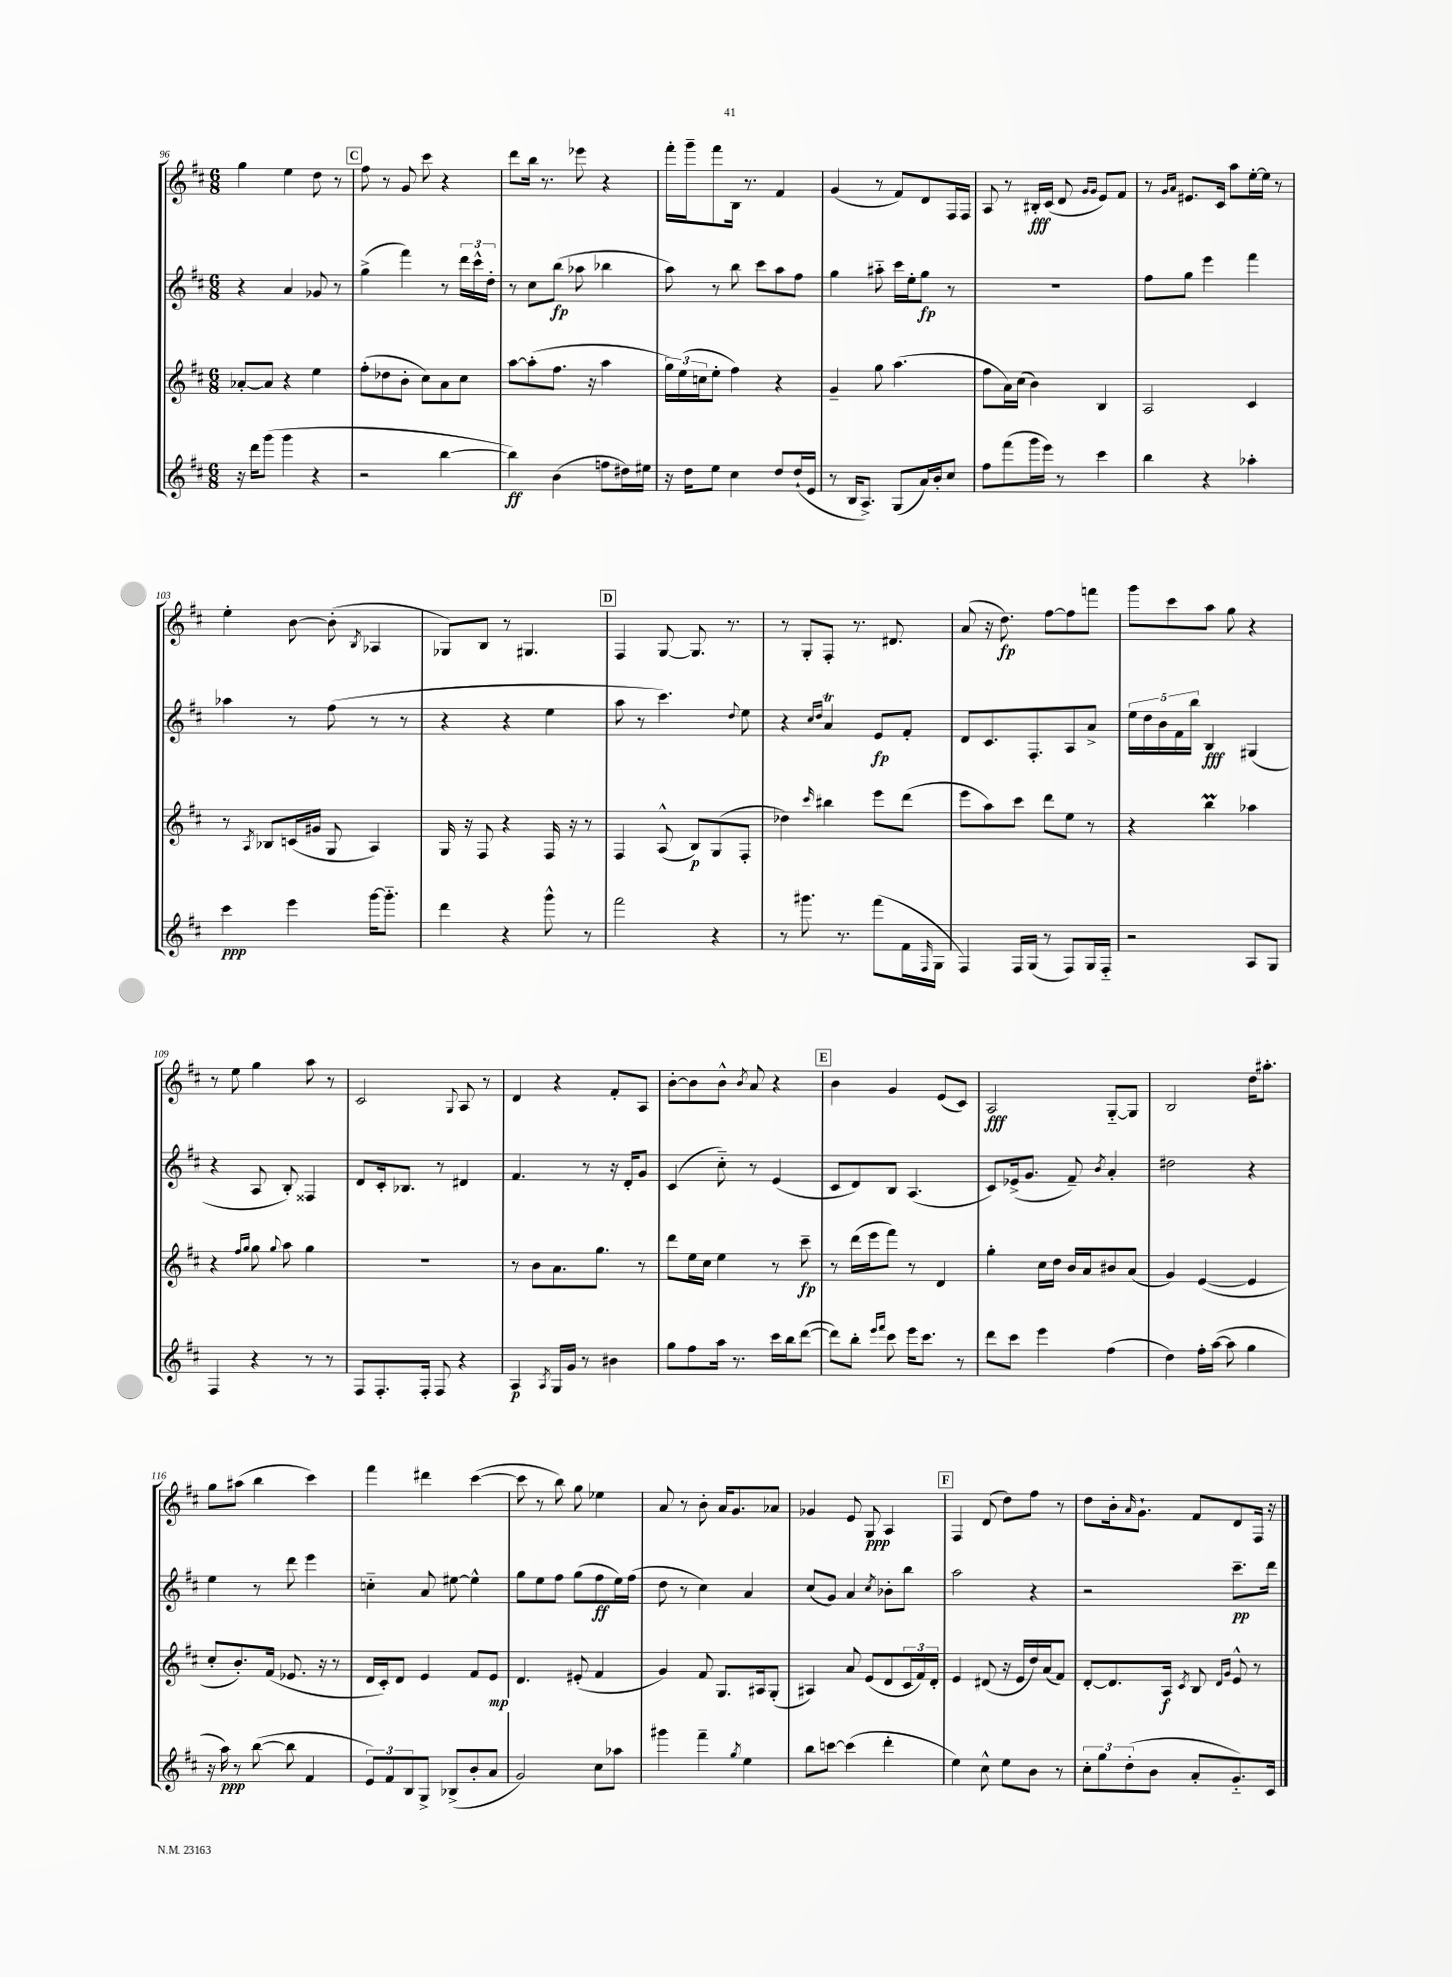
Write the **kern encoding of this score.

**kern	**kern	**kern	**kern
*staff4	*staff3	*staff2	*staff1
*clefG2	*clefG2	*clefG2	*clefG2
*k[f#c#]	*k[f#c#]	*k[f#c#]	*k[f#c#]
*M6/8	*M6/8	*M6/8	*M6/8
16r	[8a-'/L	4r	4gg\
16ddd\LK	.	.	.
(8ggg\J	8a-/]J	.	.
4ggg\	4r	4a/	4ee\
4r	4ee\	8g-/	8dd\
.	.	8r	8r
=	=	=	=
2r	(8ff#'\L	(4gg^\	8ff#\
.	8dd-\	.	8r
.	8b'\J	4fff#\)	8g/
.	8cc#\L)	.	8ccc#\
[4bb\	8a\	8r	4r
.	8cc#\J	24ddd\LL	.
.	.	24ccc#^^\	.
.	.	24dd'\JJ	.
=	=	=	=
4bb\])	[8aa\L	8r	8ddd\L
.	(8aa'\]	8cc#\L	16bb\Jk
.	.	.	8.r
(4b\	8.ff#\J	(8bb\J	.
.	.	8aa-\	8eee-\
.	16r	.	.
8ff\L	4aa\	4bb-\	4r
16dd#\L)	.	.	.
16ee#\JJ	.	.	.
=	=	=	=
16r	24gg\LL)	8aa\)	16fff#'\LL
.	(24ee\	.	.
16dd\LK	.	.	16ggg~\J
.	24cc\J	.	.
8ee\J	8ee'\J	8r	8fff#\
4cc#\	4ff#\)	8bb\	16B\Jk
.	.	.	8.r
.	.	8ccc#\L	.
8dd/L	4r	8aa\	4f#/
(16dd`/L	.	8ff#\J	.
16e/JJ	.	.	.
=	=	=	=
8r	4g~/	4gg\	(4g/
16B/LK	.	.	.
8.A^/J)	.	.	.
.	8gg\	8aa#'~\	8r
(8G/L	(4.aa\	16ccc#\LL	8f#/L)
.	.	16ee'\J	.
16a/L)	.	8gg\J	8d/
16b'/J	.	.	.
8cc#/J	.	8r	16F#/L
.	.	.	16F#/JJ
=	=	=	=
8ff#\L	8ff#\L	2.r	8A/
(8fff#\	16a\L)	.	8r
.	(16cc#\JJ	.	.
16ggg\L	4b\)	.	16B#'/LL
16eee\JJ)	.	.	(16c#/JJ
8r	.	.	8d/
.	.	.	16qqg/LL
.	.	.	16qqg/JJ
4ccc#\	4B/	.	8e/L)
.	.	.	8f#/J
=	=	=	=
4bb\	2A/	8ff#\L	8r
.	.	.	16qqg/LL
.	.	.	16qqa/JJ
.	.	8gg\J	8.e#/L
4r	.	4eee\	.
.	.	.	16c#/Jk
.	.	.	8aa\L
4aa-'\	4c#/	4fff#\	[16ee'\L
.	.	.	16ee\]JJ
.	.	.	8r
=	=	=	=
4ccc#\	8r	4aa-\	4ee'\
.	8qA/	.	.
.	8B-/L	.	.
4eee\	(16c/L	8r	[8b\
.	16g#/JJ	.	.
.	8G/	(8ff#\	(8b'\]
.	.	.	8qB/
[16ggg\LK	4A/)	8r	4A-/
8.ggg'~\]J	.	.	.
.	.	8r	.
=	=	=	=
4ddd\	16G/	4r	8G-/L)
.	16r	.	.
.	8F#/	.	8B/J
4r	4r	4r	8r
.	.	.	4.G#/
8ggg^^\	16F#/	4ee\	.
.	16r	.	.
8r	8r	.	.
=	=	=	=
2fff#\	4F#/	8aa\	4F#/
.	.	8r	.
.	(8A^^/	4.ccc#\)	[8G/
.	8B/L)	.	8.G/]
4r	(8G/	.	.
.	.	.	8.r
.	.	8qqdd/	.
.	8F#'/J	8ee\	.
=	=	=	=
8r	4dd-\)	4r	8r
8.ggg#\	.	.	8G'/L
.	.	16qqcc#/LL	.
.	16qqccc#/	16qqdd/JJ	.
.	4bb#\	4a/	8F#'/J
8.r	.	.	.
.	.	.	8.r
(8fff#\L	8eee\L	8e/L	.
.	.	.	8.d#/
16f#\L	(8ddd\J	8f#'/J	.
16qqF#/	.	.	.
16G\JJ	.	.	.
=	=	=	=
4F#/)	8eee\L	8d/L	(8a/
.	8aa\)	8.c#/	16r
.	.	.	8.dd\)
16F#/LL	8ccc#\J	.	.
(16G/JJ	.	8.F#'/	.
8r	8ddd\L	.	[8ff#\L
8F#/L)	8ee\J	8A/	8ff#\]
16G/L	8r	8a^/J	8fff\J
16F#'~/JJ	.	.	.
=	=	=	=
2r	4r	20ee\LL	8ggg\L
.	.	20dd\	.
.	.	20b\	.
.	.	.	8ccc#\
.	.	20f#\	.
.	.	20bb\JJ	.
.	4bb\	4B/	8aa\J
.	.	.	8gg\
8A/L	4aa-\	(4G#/	4r
8G/J	.	.	.
=	=	=	=
4F#/	4r	4r	8r
.	.	.	8ee\
.	16qqff#/LL	.	.
.	16qqgg/JJ	.	.
4r	8gg\	8A/	4gg\
.	8qqgg/	.	.
.	8aa\	8B'/)	.
8r	4gg\	4F##/	8aa\
8r	.	.	8r
=	=	=	=
8F#/L	2.r	8d/L	2c#/
8.F#'/	.	16c#'/k	.
.	.	8.B-/J	.
16F#'/Jk	.	.	.
8F#/	.	8r	.
.	.	.	8qqG/
4r	.	4d#/	8A/
.	.	.	8r
=	=	=	=
4A/	8r	4.f#/	4d/
.	8b\L	.	.
8qA/	.	.	.
16G/LL	8.a\	.	4r
16g/JJ	.	.	.
8r	.	8r	.
.	8.gg\J	.	.
4b#\	.	16r	8f#'/L
.	.	16d'/LK	.
.	8r	8g/J	8A/J
=	=	=	=
8gg\L	8ddd\L	(4c#/	[8b'\L
8ff#\	16ee\L	.	8b\]
.	16cc#\JJ	.	.
16aa\Jk	4ee\	8cc#'~\)	8b^^\J
8.r	.	.	.
.	.	.	8qb/
.	.	8r	8a/
16ccc#\LL	8r	(4e/	4r
16bb\J	.	.	.
([8ddd\J	8ccc#~\	.	.
=	=	=	=
8ddd\]L)	8r	8c#/L	4b\
8bb'\J	(16ddd\LL	8d/)	.
.	16eee\J	.	.
16qqeee/LL	.	.	.
16qqfff#/JJ	.	.	.
8ccc#\	8fff#\J)	8B/J	4g/
16eee\LK	8r	(4.A/	.
8.ccc#\J	.	.	.
.	4d/	.	(8e/L
8r	.	.	8c#/J)
=	=	=	=
8ddd\L	4gg'\	8c#/L)	2A/
8ccc#\J	.	(16e-^/k	.
.	.	8.g/J	.
4eee\	16cc#\LL	.	.
.	16dd\JJ	.	.
.	16b/LL	8f#~/)	.
.	16a/J	.	.
.	.	8qb/	.
(4ff#\	8b#/	4a'/	[8G'~/L
.	(8a/J	.	8G/]J
=	=	=	=
4dd\)	4g/)	2dd#\	2B/
16ff#'\LL	([4e/	.	.
([16aa\JJ	.	.	.
8aa\]	.	.	.
4gg\	4e/]	4r	16dd\LK
.	.	.	8.aa#'\J
=	=	=	=
16r	8cc#'/L	4ee\	8gg\L
16aa\)	.	.	.
8r	8.b'/)	.	(8aa#\J
([8bb\	.	8r	4bb\
.	(16f#/Jk	.	.
8bb\]	8.e-/	8ddd\	.
4f#/	.	4eee\	4ccc#\)
.	16r	.	.
.	8r	.	.
=	=	=	=
12e/L)	16d/LL	4cc'~\	4fff#\
.	16c#'/J)	.	.
12f#/	.	.	.
.	8d/J	.	.
12B/	.	.	.
8G^/J	4e/	8a/	4ddd#\
(8B-^/L	.	[8ee#\	.
8b'/	8f#/L	4ee#^^\]	([4ccc#\
8a/J	8e/J	.	.
=	=	=	=
2g/)	4.d/	8gg\L	8ccc#\]
.	.	8ee\	8r
.	.	8ff#\J	8bb\)
.	(8e#'/	(8gg\L	8gg\
8cc#\L	4f#/	8ff#\	4ee-\
8aa-\J	.	16ee\L)	.
.	.	(16ff#\JJ	.
=	=	=	=
4ggg#\	4g/)	8dd\	8a/
.	.	8r	8r
4fff#~\	8f#/	4cc#\)	8b'\
.	8.G/L	.	16a/LK
.	.	.	8.g/
8qgg/	.	.	.
4ee\	.	4a/	.
.	16A#/k	.	.
.	(8G'/J	.	8a-/J
=	=	=	=
8bb\L	4A#/)	(8cc#/L	4g-/
[8ccc\J	.	8g/J)	.
(4ccc\]	8a/	4a/	8e/
.	(8e/L	.	8G/
.	.	8qcc#/	.
4ddd'\	8d/	8b-'\L	4A/
.	24c#/L	8bb\J	.
.	24f#/)	.	.
.	24d'/JJ	.	.
=	=	=	=
4ee\)	4e/	2aa\	4F#/
8cc#^^\	(8d#/	.	(8d/
8ee\L	16r	.	8dd\L)
.	16e/LL	.	.
8b\J	16dd/)	4r	8ff#\J
.	(16a/J	.	.
8r	8f#/J)	.	8r
=	=	=	=
12cc#'\L	[8d'/L	2r	8dd\L
12gg\	.	.	.
.	8.d/]	.	16b'\k
(12dd'\	.	.	.
.	.	.	16qqa/
.	.	.	8.g`\J
8b\J	.	.	.
.	16A/Jk	.	.
.	8qc#/	.	.
8a'/L	8B/	.	8f#/L
.	16qqd/LL	.	.
.	16qqg/JJ	.	.
8.g'~/)	8e^^/	8.ccc#~\L	8d/
.	8r	.	16F#/Jk
16c#/Jk	.	16ddd\Jk	16r
==	==	==	==
*-	*-	*-	*-
